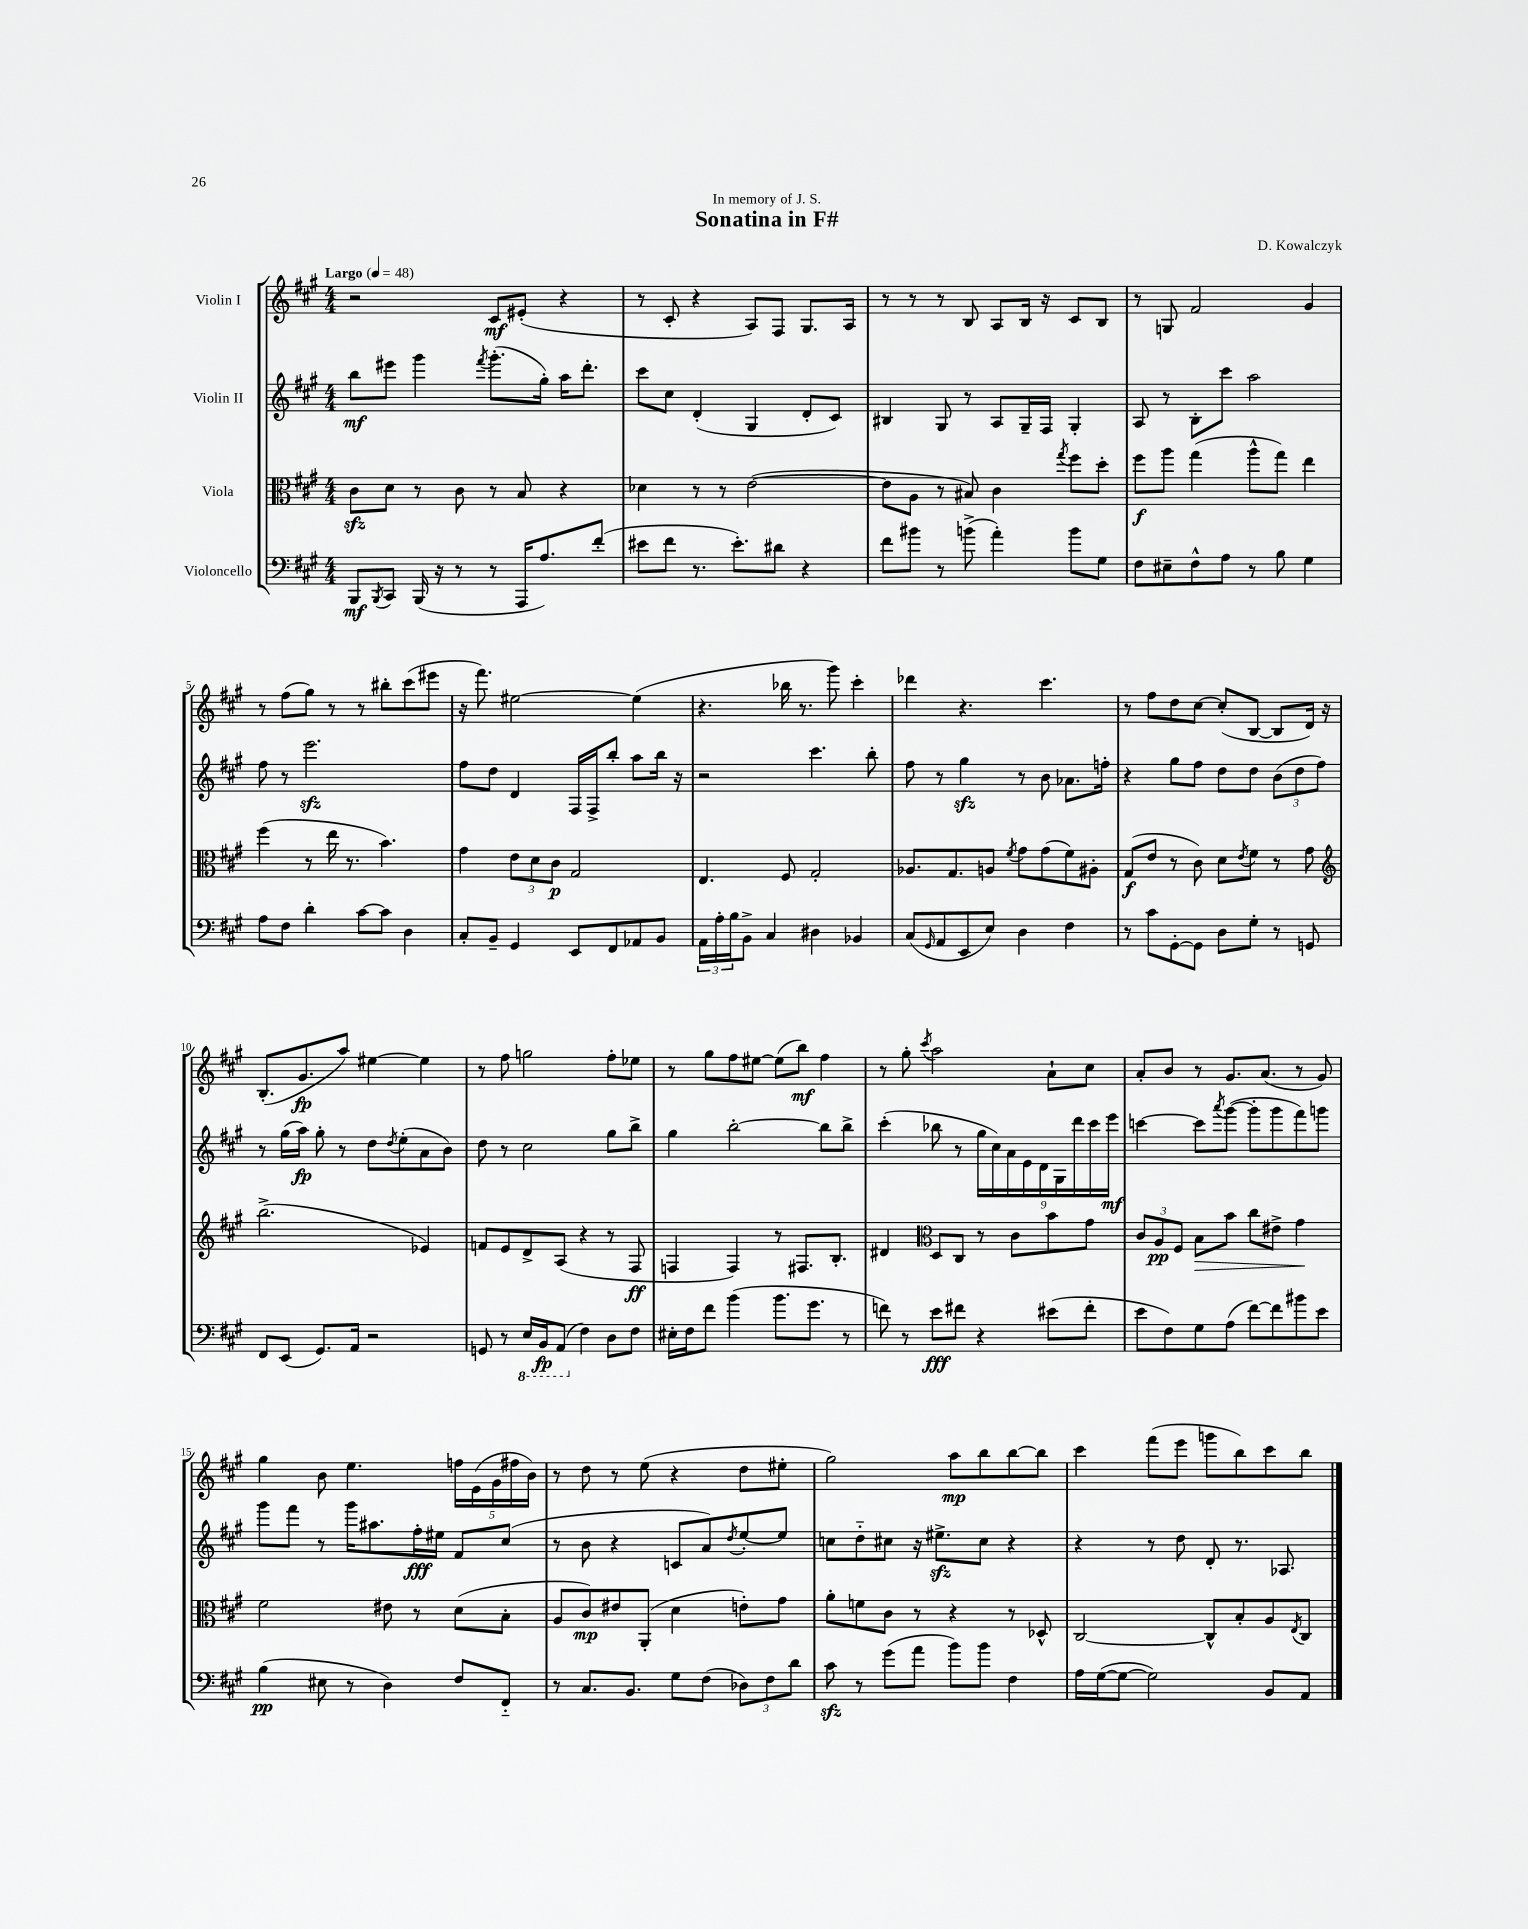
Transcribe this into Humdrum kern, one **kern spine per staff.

**kern	**dynam	**kern	**dynam	**kern	**dynam	**kern	**dynam
*part4	*part4	*part3	*part3	*part2	*part2	*part1	*part1
*staff4	*staff4	*staff3	*staff3	*staff2	*staff2	*staff1	*staff1
*I"Violoncello	*	*I"Viola	*	*I"Violin II	*	*I"Violin I	*
*clefF4	*	*clefC3	*	*clefG2	*	*clefG2	*
*k[f#c#g#]	*	*k[f#c#g#]	*	*k[f#c#g#]	*	*k[f#c#g#]	*
*M4/4	*	*M4/4	*	*M4/4	*	*M4/4	*
*MM48	*	*MM48	*	*MM48	*	*MM48	*
=1	=1	=1	=1	=1	=1	=1	=1
!	!	!	!	!	!	!LO:TX:a:B:t=Largo	!
8BBB/L	mf	8c#zz\L	.	8bb\L	mf	2r	.
8qBBB/	.	.	.	.	.	.	.
8CC#/J	.	8d\J	.	8eee#X\J	.	.	.
(16BBB/	.	8r	.	4ggg#\	.	.	.
16r	.	.	.	.	.	.	.
8r	.	8c#\	.	.	.	.	.
.	.	.	.	8qfff#/	.	.	.
8r	.	8r	.	(8.ggg#'\L	.	8c#/L	mf
16AAA/KL	.	8B/	.	.	.	(8e#X'/J	.
8.A/)	.	.	.	16gg#'\Jk)	.	.	.
.	.	4r	.	16aa\KL	.	4r	.
.	.	.	.	8.ddd'\J	.	.	.
(8f#'/J	.	.	.	.	.	.	.
=2	=2	=2	=2	=2	=2	=2	=2
8e#X\L	.	4d-X\	.	8ccc#\L	.	8r	.
8f#\J	.	.	.	8cc#\J	.	8c#'/	.
8.r	.	8r	.	(4d'/	.	4r	.
.	.	8r	.	.	.	.	.
8.e#'\L)	.	.	.	.	.	.	.
.	.	([2e\	.	4G#/	.	8A/L)	.
8d#X\J	.	.	.	.	.	8F#/J	.
4r	.	.	.	8d'/L	.	8.G#/L	.
.	.	.	.	8c#/J)	.	.	.
.	.	.	.	.	.	16A/Jk	.
=3	=3	=3	=3	=3	=3	=3	=3
8f#\L	.	8e\L]	.	4B#X/	.	8r	.
8b#X\J	.	8A\J	.	.	.	8r	.
8r	.	8r	.	8G#/	.	8r	.
(8bn^\	.	8B#X/)	.	8r	.	8B/	.
4a'\)	.	4c#\	.	8A/L	.	8A/L	.
.	.	.	.	16G#~/L	.	16B/Jk	.
.	.	.	.	16F#/JJ	.	16r	.
.	.	8qgg#/	.	.	.	.	.
8b\L	.	8ff#\L	.	4G#'/	.	8c#/L	.
8G#\J	.	8dd'\J	.	.	.	8B/J	.
=4	=4	=4	=4	=4	=4	=4	=4
8F#\L	.	8ff#\L	f	8A/	.	8r	.
8E#X~\	.	8aa\J	.	8r	.	8Gn/	.
8F#^^\	.	(4gg#\	.	8B'\L	.	2f#/	.
8A\J	.	.	.	8ccc#\J	.	.	.
8r	.	8aa^^\L	.	2aa\	.	.	.
8B\	.	8gg#\J)	.	.	.	.	.
4G#\	.	4ee\	.	.	.	4g#/	.
!!LO:LB:g=z
=5	=5	=5	=5	=5	=5	=5	=5
8A\L	.	(4ff#\	.	8ff#\	.	8r	.
8F#\J	.	.	.	8r	.	(8ff#\L	.
4d'\	.	8r	.	2.eeezz\	.	8gg#\J)	.
.	.	16ee\	.	.	.	8r	.
.	.	8.r	.	.	.	.	.
[8c#\L	.	.	.	.	.	8r	.
8c#\J]	.	4.b\)	.	.	.	8bb#X'\L	.
4D\	.	.	.	.	.	(8ccc#\	.
.	.	.	.	.	.	8eee#X\J	.
=6	=6	=6	=6	=6	=6	=6	=6
8C#'/L	.	4g#\	.	8ff#\L	.	16r	.
.	.	.	.	.	.	8.fff#\)	.
8BB~/J	.	.	.	8dd\J	.	.	.
4GG#/	.	12e\L	.	4d/	.	[2ee#X\	.
.	.	12d\	.	.	.	.	.
.	.	12c#\J	p	.	.	.	.
8EE/L	.	2G#/	.	16F#/LL	.	.	.
.	.	.	.	16F#^/J	.	.	.
8FF#/	.	.	.	8bb'/J	.	.	.
8AA-X/	.	.	.	8aa\L	.	(4ee#\]	.
8BB/J	.	.	.	16bb\Jk	.	.	.
.	.	.	.	16r	.	.	.
=7	=7	=7	=7	=7	=7	=7	=7
24AA\LL	.	4.E/	.	2r	.	4.r	.
24A'\	.	.	.	.	.	.	.
24B\J	.	.	.	.	.	.	.
8BB^\J	.	.	.	.	.	.	.
4C#/	.	.	.	.	.	.	.
.	.	8F#/	.	.	.	16bb-X\	.
.	.	.	.	.	.	8.r	.
4D#X\	.	2G#'/	.	4.ccc#\	.	.	.
.	.	.	.	.	.	8ggg#\)	.
4BB-X/	.	.	.	.	.	4ccc#'\	.
.	.	.	.	8bb'\	.	.	.
=8	=8	=8	=8	=8	=8	=8	=8
(8C#/L	.	8.A-X/L	.	8ff#\	.	4ddd-X\	.
16qqGG#/	.	.	.	.	.	.	.
8AA/	.	.	.	8r	.	.	.
.	.	8.G#/	.	.	.	.	.
8EE/	.	.	.	4gg#zz\	.	4.r	.
8E/J)	.	8An/J	.	.	.	.	.
.	.	8qf#/	.	.	.	.	.
4D\	.	8g#\L	.	8r	.	.	.
.	.	(8g#\	.	8b\	.	4.ccc#\	.
4F#\	.	8f#\)	.	8.a-X\L	.	.	.
.	.	8A#X'\J	.	.	.	.	.
.	.	.	.	16ffn'\Jk	.	.	.
=9	=9	=9	=9	=9	=9	=9	=9
8r	.	(8G#/L	f	4r	.	8r	.
8c#\L	.	8e/J	.	.	.	8ff#\L	.
[8GG#'\	.	8r	.	8gg#\L	.	8dd\	.
8GG#\J]	.	8c#\)	.	8ff#\J	.	[8cc#\J	.
8D\L	.	8d\L	.	8dd\L	.	(8cc#'/L]	.
.	.	8qe/	.	.	.	.	.
8G#'\J	.	8f#\J	.	8dd\J	.	[8B/J	.
8r	.	8r	.	(12b\L	.	8B/L]	.
.	.	.	.	12dd\	.	.	.
8GGn/	.	8g#\	.	.	.	16d/Jk)	.
.	.	.	.	12ff#\J)	.	.	.
.	.	.	.	.	.	16r	.
!!LO:LB:g=z
=10	=10	=10	=10	=10	=10	=10	=10
*	*	*clefG2	*	*	*	*	*
8FF#/L	.	(2.bb^\	.	8r	.	(8.B'/L	.
(8EE/J	.	.	.	(16gg#\LL	.	.	.
.	.	.	.	16aa\JJ)	fp	8.g#/	fp
8.GG#/L)	.	.	.	8gg#'\	.	.	.
.	.	.	.	8r	.	8aa/J)	.
16AA/Jk	.	.	.	.	.	.	.
2r	.	.	.	8dd\L	.	[4ee#X\	.
.	.	.	.	8qdd/	.	.	.
.	.	.	.	(8ee'\	.	.	.
.	.	4e-X/)	.	8a\	.	4ee#\]	.
.	.	.	.	8b\J)	.	.	.
=11	=11	=11	=11	=11	=11	=11	=11
8GGn/	.	8fn/L	.	8dd\	.	8r	.
8r	.	8e/	.	8r	.	8ff#\	.
*8ba	*	*	*	*	*	*	*
16EE/LL	.	8d^/	.	2cc#\	.	2ggn\	.
16BBB/J	fp	.	.	.	.	.	.
(8AAA/J	.	(8A/J	.	.	.	.	.
*X8ba	*	*	*	*	*	*	*
4F#\)	.	4r	.	.	.	.	.
8D\L	.	8r	.	8gg#\L	.	8ff#'\L	.
8F#\J	.	8F#/	ff	8bb^\J	.	8ee-X\J	.
=12	=12	=12	=12	=12	=12	=12	=12
16E#X'\LL	.	4Fn/	.	4gg#\	.	8r	.
16F#\J	.	.	.	.	.	.	.
8f#\J	.	.	.	.	.	8gg#\L	.
(4b\	.	4F/)	.	[2bb'\	.	8ff#\	.
.	.	.	.	.	.	[8ee#X\J	.
8.b\L	.	8r	.	.	.	(8ee#\L]	.
.	.	8.F#X/L	.	.	.	8bb\J)	mf
8.g#\J	.	.	.	.	.	.	.
.	.	.	.	8bb\L]	.	4ff#\	.
.	.	8.B'/J	.	.	.	.	.
8r	.	.	.	8bb^\J	.	.	.
=13	=13	=13	=13	=13	=13	=13	=13
8fn\)	.	4d#X/	.	(4ccc#'\	.	8r	.
8r	.	.	.	.	.	8gg#'\	.
*	*	*clefC3	*	*	*	*	*
.	.	.	.	.	.	8qccc#/	.
8e\L	fff	8D/L	.	8bb-X\	.	2aa\	.
8f#X\J	.	8C#/J	.	8r	.	.	.
4r	.	8r	.	18gg#\LL	.	.	.
.	.	.	.	18cc#\)	.	.	.
.	.	.	.	18a\	.	.	.
.	.	8c#\L	.	.	.	.	.
.	.	.	.	18e\	.	.	.
.	.	.	.	18d\	.	.	.
(8e#X\L	.	8b\	.	.	.	8a`\L	.
.	.	.	.	18G#\	.	.	.
.	.	.	.	18ddd\	.	.	.
8f#'\J	.	8g#\J	.	.	.	8cc#\J	.
.	.	.	.	18ccc#\	.	.	.
.	.	.	.	18eee\JJ	mf	.	.
=14	=14	=14	=14	=14	=14	=14	=14
8e\L	.	12c#/L	.	[4cccn\	.	8a'/L	.
.	.	12A/	pp	.	.	.	.
8F#\)	.	.	.	.	.	8b/J	.
.	.	12F#/J	.	.	.	.	.
!	!	!	!LO:HP:b	!	!	!	!
8G#\	.	8B\L	>	8ccc\L]	.	8r	.
.	.	.	.	8qaaa/	.	.	.
(8A\J	.	8b\J	.	([8ggg#\J	.	8.g#/L	.
[8f#\L)	.	8cc#\L	.	8ggg#'\L]	.	.	.
.	.	.	.	.	.	(8.a/J	.
8f#\]	.	8e#X^\J	.	8ggg#\	.	.	.
8b#X\	.	4g#\	.	8fff#\)	.	8r	.
8e\J	.	.	.	8gggn\J	.	8g#/)	.
.	.	.	]	.	.	.	.
!!LO:LB:g=z
=15	=15	=15	=15	=15	=15	=15	=15
(4B\	pp	2f#\	.	8ggg#\L	.	4gg#\	.
.	.	.	.	8fff#\J	.	.	.
8E#X\	.	.	.	8r	.	8b\	.
8r	.	.	.	16ggg#\KL	.	4.ee\	.
.	.	.	.	8.aa#X\	.	.	.
4D\)	.	8e#X\	.	.	.	.	.
.	.	8r	.	16ff#'\L	fff	.	.
.	.	.	.	16ee#X\JJ	.	.	.
8F#/L	.	(8d\L	.	8f#/L	.	20ffn\LL	.
.	.	.	.	.	.	(20e\	.
.	.	.	.	.	.	20g#\	.
8FF#/J	.	8B'\J	.	(8cc#/J	.	.	.
.	.	.	.	.	.	20ff#X\	.
.	.	.	.	.	.	20b\JJ)	.
=16	=16	=16	=16	=16	=16	=16	=16
8r	.	8A/L	.	8r	.	8r	.
8.C#/L	.	8c#/)	mp	8b\	.	8dd\	.
.	.	8e#X/	.	4r	.	8r	.
8.BB/J	.	.	.	.	.	.	.
.	.	(8AA'/J	.	.	.	(8ee\	.
8G#\L	.	4d\	.	8cn/L	.	4r	.
(8F#\J	.	.	.	8a/)	.	.	.
.	.	.	.	8qdd/	.	.	.
12D-X\L)	.	8en'\L)	.	[8ee'/	.	8dd\L	.
12F#\	.	.	.	.	.	.	.
.	.	8g#\J	.	8ee/J]	.	8ee#X'\J	.
12d\J	.	.	.	.	.	.	.
=17	=17	=17	=17	=17	=17	=17	=17
8c#zz\	.	8a'\L	.	8ccn\L	.	2gg#\)	.
8r	.	8fn\	.	8dd\	.	.	.
(8g#\L	.	8c#\J	.	8cc#X\J	.	.	.
8a\J	.	8r	.	16r	.	.	.
.	.	.	.	8.ee#Xzz^\L	.	.	.
8b\L)	.	4r	.	.	.	8aa\L	mp
8b\J	.	.	.	8cc#\J	.	8bb\	.
4F#\	.	8r	.	4r	.	[8bb\	.
.	.	8D-X^^/	.	.	.	8bb\J]	.
=18	=18	=18	=18	=18	=18	=18	=18
16A\LL	.	[2C#/	.	4r	.	4ccc#\	.
([16G#\J	.	.	.	.	.	.	.
8G#\J_	.	.	.	.	.	.	.
2G#\])	.	.	.	8r	.	(8fff#\L	.
.	.	.	.	8dd\	.	8eee\J	.
.	.	8C#^^/L]	.	8d'/	.	8gggn\L	.
.	.	8B'/	.	8.r	.	8bb\)	.
8BB/L	.	8A/	.	.	.	8ccc#\	.
.	.	.	.	8.A-X/	.	.	.
.	.	8qE/	.	.	.	.	.
8AA/J	.	8C#/J	.	.	.	8bb\J	.
==	==	==	==	==	==	==	==
*-	*-	*-	*-	*-	*-	*-	*-
